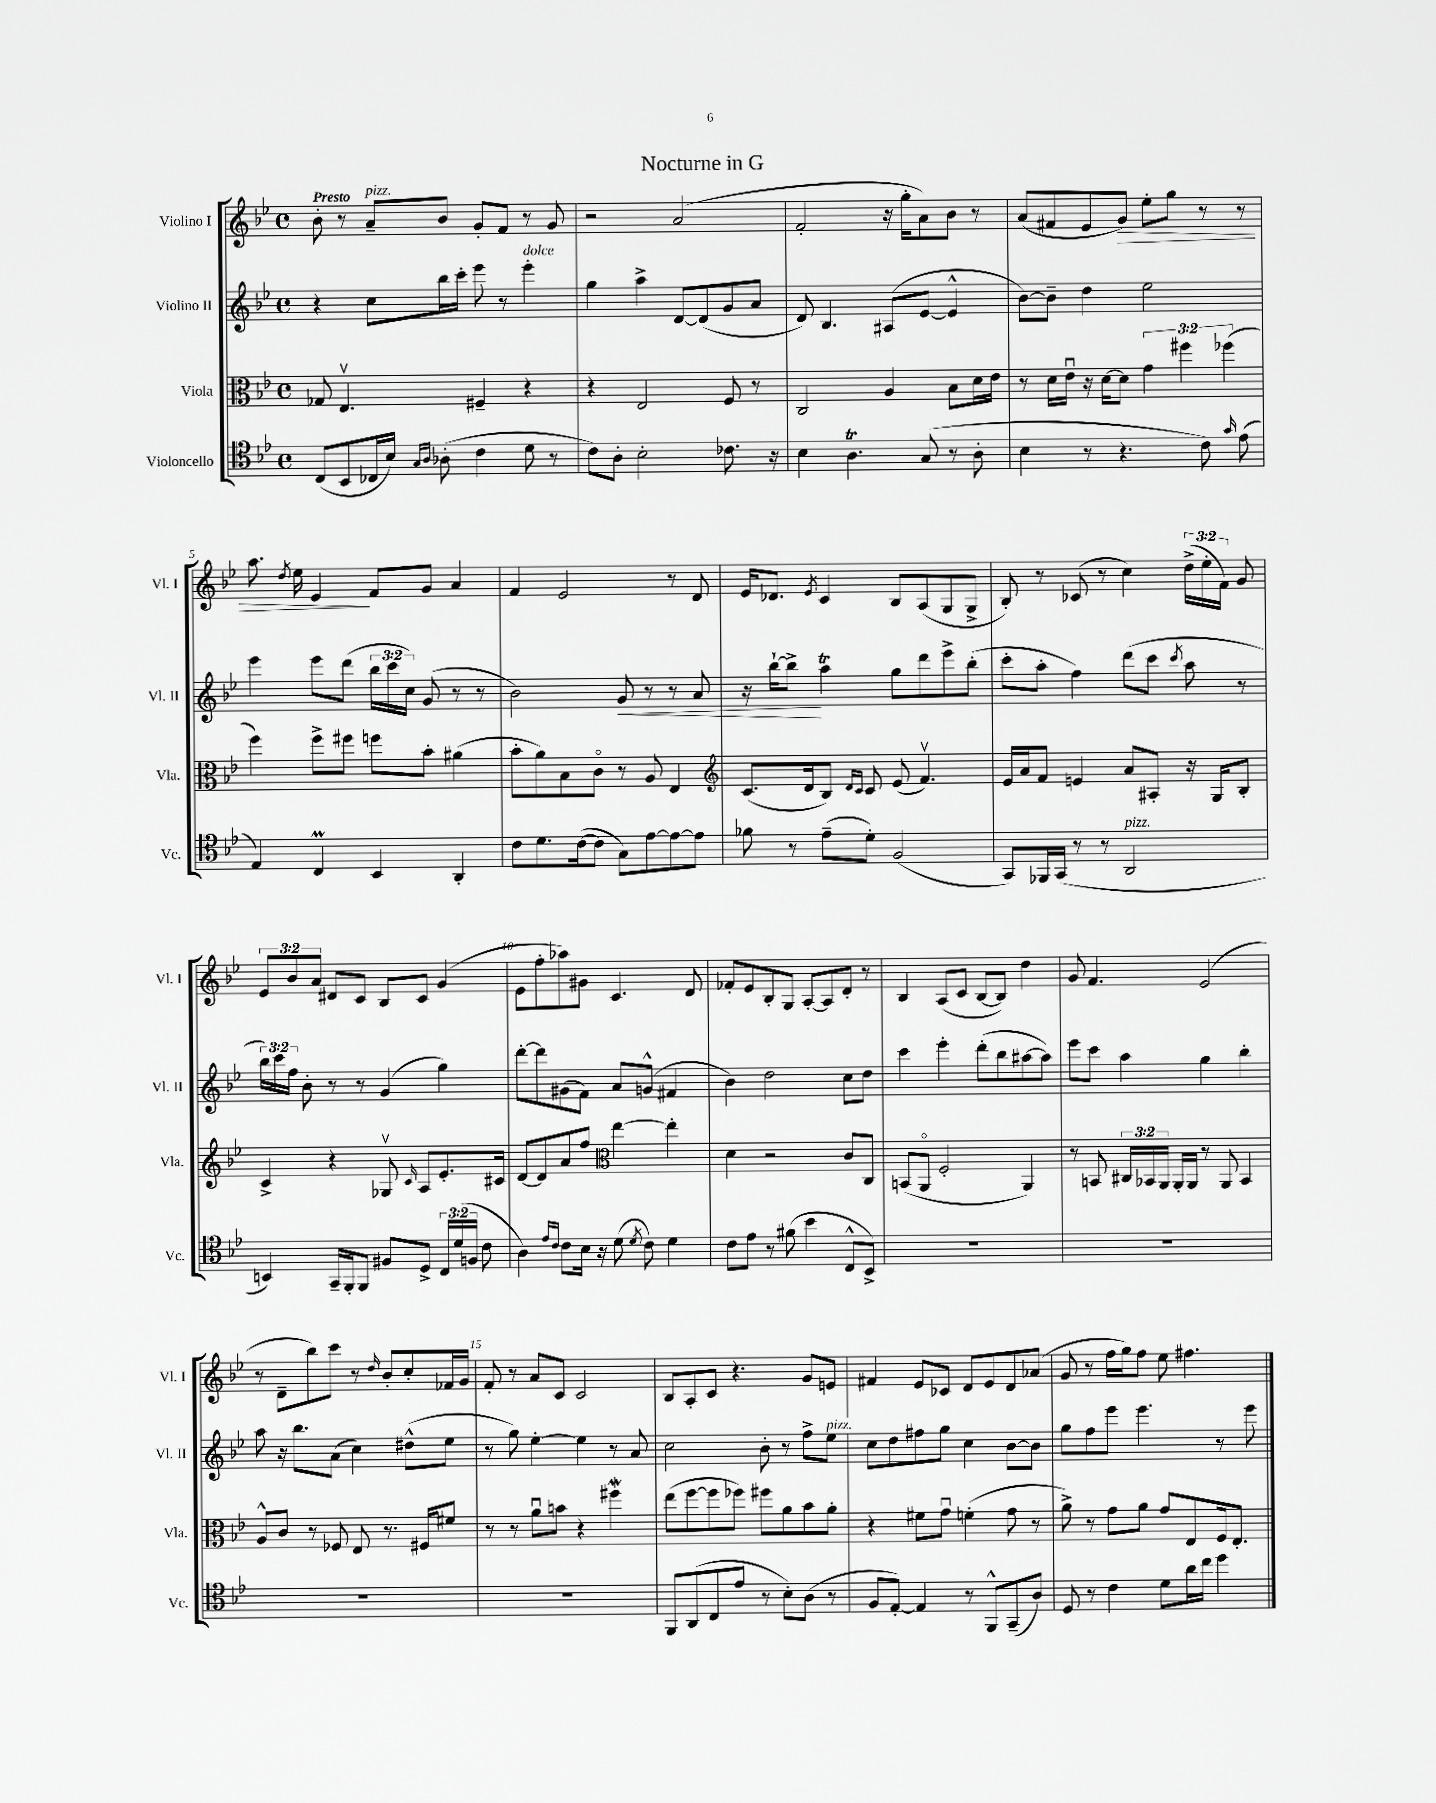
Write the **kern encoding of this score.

**kern	**kern	**kern	**dynam	**kern	**dynam
*part4	*part3	*part2	*part2	*part1	*part1
*staff4	*staff3	*staff2	*staff2	*staff1	*staff1
*I"Violoncello	*I"Viola	*I"Violino II	*	*I"Violino I	*
*I'Vc.	*I'Vla.	*I'Vl. II	*	*I'Vl. I	*
*clefC4	*clefC3	*clefG2	*	*clefG2	*
*k[b-e-]	*k[b-e-]	*k[b-e-]	*	*k[b-e-]	*
*M4/4	*M4/4	*M4/4	*	*M4/4	*
*met(c)	*met(c)	*met(c)	*	*met(c)	*
=1	=1	=1	=1	=1	=1
!	!	!	!	!LO:TX:a:B:t=Presto	!
(8C/L	8G-X/	4r	.	8b-'\	.
8BB-/	4.E-v/	.	.	8r	.
!	!	!	!	!LO:TX:a:i:t=pizz.	!
16C-X/L	.	8cc\L	.	8a~/L	.
16B-/JJ)	.	.	.	.	.
16qqG/LL	.	.	.	.	.
16qqA/JJ	.	.	.	.	.
(8A-X'\	.	16bb-\L	.	8b-/J	.
.	.	16ccc'\JJ	.	.	.
4c\	4F#X~/	8eee-\	.	8g'/L	.
.	.	8r	.	8f/J	.
!	!	!LO:TX:a:i:t=dolce	!	!	!
8d\	4r	4eee-'\	.	8r	.
8r	.	.	.	8g/	.
=2	=2	=2	=2	=2	=2
8c\L)	4r	4gg\	.	2r	.
8A'\J	.	.	.	.	.
2B-'\	2E-/	4aa^\	.	.	.
.	.	[8d/L	.	(2a/	.
.	.	(8d/]	.	.	.
8.c-X\	8F/	8g/	.	.	.
.	8r	8a/J	.	.	.
16r	.	.	.	.	.
=3	=3	=3	=3	=3	=3
4B-\	2C/	8d/)	.	2f'/	.
.	.	4.B-/	.	.	.
4.At\	.	.	.	.	.
.	4A/	(8A#X/L	.	16r	.
.	.	.	.	16gg'\KL	.
(8G/	.	[8e-/J	.	8a\)	.
8r	8B-\L	4e-^^/]	.	8b-\J	.
8A'\	16d\L	.	.	8r	.
.	16e-\JJ	.	.	.	.
=4	=4	=4	=4	=4	=4
4B-\	8r	[8b-\L)	.	(8a/L	.
.	16d\LL	8b-~\J]	.	8f#X/	.
.	16e-u\JJ	.	.	.	.
8r	16r	4dd\	.	8e-/	.
.	[16d\KL	.	.	.	.
!	!	!	!	!	!LO:HP:b
4.r	8d\J]	.	.	8g/J)	>
.	6g\	2ee-\	.	8ee-'\L	.
.	.	.	.	8gg\J	.
.	6ff#X\	.	.	.	.
8c\)	.	.	.	8r	.
.	(6ff-X\	.	.	.	.
16qqg/	.	.	.	.	.
(8e-\	.	.	.	8r	.
!!LO:LB:g=z
=5	=5	=5	=5	=5	=5
4E-/)	4ff\)	4eee-\	.	8.aa\	.
.	.	.	.	8qdd/	.
.	.	.	.	16ee-\	.
4CM/	8ff^\L	8eee-\L	.	4e-/	.
.	8ff#X\J	(8ddd\J	.	.	.
4BB-/	8ffn\L	24bb-\LL	.	8f/L	]
.	.	24ccc\	.	.	.
.	.	24cc\JJ)	.	.	.
.	8b-'\J	(8g/	.	8g/J	.
4AA'/	(4a#X\	8r	.	4a/	.
.	.	8r	.	.	.
=6	=6	=6	=6	=6	=6
8c\L	8b-'\L	2b-\)	.	4f/	.
8.d\	8a\)	.	.	.	.
.	8B-\	.	.	2e-/	.
([16c\k	.	.	.	.	.
8c\J]	8c\J	.	.	.	.
!	!	!	!LO:HP:b	!	!
8G\L)	8r	8g/	<	.	.
[8e-\	8A/	8r	.	.	.
8e-\_	4E-/	8r	.	8r	.
8e-\J]	.	8a/	.	8d/	.
=7	=7	=7	=7	=7	=7
*	*clefG2	*	*	*	*
8f-X\	(8.c/L	16r	.	16e-/KL	.
.	.	[16bb-`\KL	.	8.d-X/J	.
8r	.	8bb-^\J]	.	.	.
.	16d/k	.	.	.	.
.	.	.	.	8qe-/	.
(8e-~\L	8B-/J)	4aat\	[	4c/	.
.	16qqd/LL	.	.	.	.
.	16qqc/JJ	.	.	.	.
8d'\J)	8c/	.	.	.	.
(2F/	(8e-/	8gg\L	.	8B-/L	.
.	4.fv/)	8ddd\	.	(8A/	.
.	.	8eee-^\	.	8G/	.
.	.	(8bb-'\J	.	8G^/J	.
=8	=8	=8	=8	=8	=8
8GG/L)	16e-/LL	8ccc'\L	.	8B-'/)	.
.	16a/J	.	.	.	.
16FF-X/L	8f/J	8aa'\J	.	8r	.
(16GG/JJ	.	.	.	.	.
8r	4en/	4ff\)	.	(8c-X/	.
8r	.	.	.	8r	.
!LO:TX:a:i:t=pizz.	!	!	!	!	!
2AA/	8a/L	(8ddd\L	.	4cc\)	.
.	8A#X'/J	8ccc\J	.	.	.
.	.	8qccc/	.	.	.
.	16r	8aa\	.	(24dd^\LL	.
.	.	.	.	24ee-'\	.
.	16G/KL	.	.	.	.
.	.	.	.	24f\JJ)	.
.	8B-'/J	8r	.	8g/	.
!!LO:LB:g=z
=9	=9	=9	=9	=9	=9
4BBn/)	4c^/	24bb-\LL)	.	12e-/L	.
.	.	24ccc\	.	.	.
.	.	24ff\JJ	.	12b-/	.
.	.	8b-'\	.	.	.
.	.	.	.	12a/J	.
16GG~/LL	4r	8r	.	8d#X/L	.
16FF'/J	.	.	.	.	.
8FF/J	.	8r	.	8c/J	.
8F#X/L	8G-Xv/	(4g/	.	8B-/L	.
.	16qqc/	.	.	.	.
8D^/J	8A/L	.	.	8c/J	.
24C/LL	8.e-'/	4gg\)	.	(4g/	.
(24d/	.	.	.	.	.
24Fn/JJ	.	.	.	.	.
8c\	.	.	.	.	.
.	16c#X/Jk	.	.	.	.
=10	=10	=10	=10	=10	=10
4A\)	[8d/L	[8ddd'\L	.	8e-\L	.
.	8d/]	8ddd\]	.	8ff'\	.
16qqe-/LL	.	.	.	.	.
16qqc/JJ	.	.	.	.	.
8c\L	8a/	(8g#X\	.	8aa-X\)	.
16B-\Jk	8ff/J	8f\J)	.	8g#X\J	.
16r	.	.	.	.	.
*	*clefC3	*	*	*	*
(8d\	[4ee-\	8a/L	.	4.c/	.
8qd/	.	.	.	.	.
8c\)	.	(8gn^^/J	.	.	.
4d\	4ee-'\]	4f#X/	.	.	.
.	.	.	.	8d/	.
=11	=11	=11	=11	=11	=11
8c\L	4d\	4b-\)	.	8f-X'/L	.
8e-\J	.	.	.	8e-/	.
8r	2r	2dd\	.	8B-'/	.
(8f#X\	.	.	.	8G/J	.
4b-\	.	.	.	[8A'/L	.
.	.	.	.	8A/]	.
8C^^/L	8c/L	8cc\L	.	8d'/J	.
8BB-^/J)	8C/J	8dd\J	.	8r	.
=12	=12	=12	=12	=12	=12
1r	(8BBn/L	4ccc\	.	4B-/	.
.	8AA/J	.	.	.	.
.	2F'/	4eee-'\	.	(8A/L	.
.	.	.	.	8c/J	.
.	.	(8ddd'\L	.	[8B-/L	.
.	.	8bb-\	.	8B-/J])	.
.	4AA/)	[8aa#X\	.	4dd\	.
.	.	8aa#\J])	.	.	.
=13	=13	=13	=13	=13	=13
1r	8r	8eee-\L	.	8g/	.
.	8BBn/	8ccc\J	.	4.f/	.
.	24C#X/LL	4aa\	.	.	.
.	24BB-X/	.	.	.	.
.	24AA/JJ	.	.	.	.
.	16AA'/LL	.	.	.	.
.	16AA/JJ	.	.	.	.
.	8r	4gg\	.	(2e-/	.
.	8AA/	.	.	.	.
.	4BB-/	4bb-'\	.	.	.
!!LO:LB:g=z
=14	=14	=14	=14	=14	=14
1r	8A^^/L	8aa\	.	8r	.
.	8c/J	16r	.	8d~\L	.
.	.	8.bb-\L	.	.	.
.	8r	.	.	8bb-\)	.
.	8F-X/	(8a\J	.	8ccc\J	.
.	8E-/	4cc\)	.	8r	.
.	.	.	.	16qqdd/	.
.	8.r	.	.	8b-'/L	.
.	.	(8dd#X^^\L	.	8cc'/	.
.	16F#X/KL	.	.	.	.
.	8f#X/J	8ee-\J	.	16f-X/L	.
.	.	.	.	16g/JJ	.
=15	=15	=15	=15	=15	=15
1r	8r	8r	.	8f'/	.
.	8r	8gg\)	.	8r	.
.	8au\L	[4ee-'\	.	8a/L	.
.	8bn\J	.	.	8c/J	.
.	4r	4ee-\]	.	2c/	.
.	4ff#XW\	8r	.	.	.
.	.	8a/	.	.	.
=16	=16	=16	=16	=16	=16
8FF/L	(8ee-\L	2cc\	.	8B-/L	.
(8AA/	[8ff\	.	.	8A'/	.
8C/	8ff\]	.	.	8c/J	.
8e-/J	8ff-X\J)	.	.	4.r	.
8r	8ff#X\L	8b-'\	.	.	.
8B-'\L)	8a\	8r	.	.	.
(8A\J	8b-\	8ff^\L	.	8g/L	.
!	!	!LO:TX:a:i:t=pizz.	!	!	!
8r	8a'\J	8ee-\J	.	8en/J	.
=17	=17	=17	=17	=17	=17
8F/L	4r	8cc\L	.	4f#X/	.
[8E-'/J)	.	8dd\	.	.	.
4E-/]	8f#X\L	8ff#X\	.	8e-/L	.
.	8gu\J	8gg\J	.	8c-X/J	.
8r	(4fn'\	4cc\	.	8d/L	.
8FF^^/L	.	.	.	8e-/	.
(8GG~/	8g\	[8b-\L	.	8d/	.
8A/J)	8r	8b-\J]	.	(8a-X/J	.
=18	=18	=18	=18	=18	=18
8D/	8a^\)	8gg\L	.	8g/	.
8r	8r	8ff\	.	8r	.
4c\	8g\L	8eee-\J	.	16ff\LL	.
.	.	.	.	16gg\J)	.
.	8a\J	4.eee-\	.	8ff\J	.
8d\L	8g/L	.	.	8ee-\	.
16a\L	8E-/	.	.	4.ff#X\	.
16cc\JJ	.	.	.	.	.
4dd\	16F/k	8r	.	.	.
.	8.E-'/J	.	.	.	.
.	.	8eee-\	.	.	.
==	==	==	==	==	==
*-	*-	*-	*-	*-	*-
